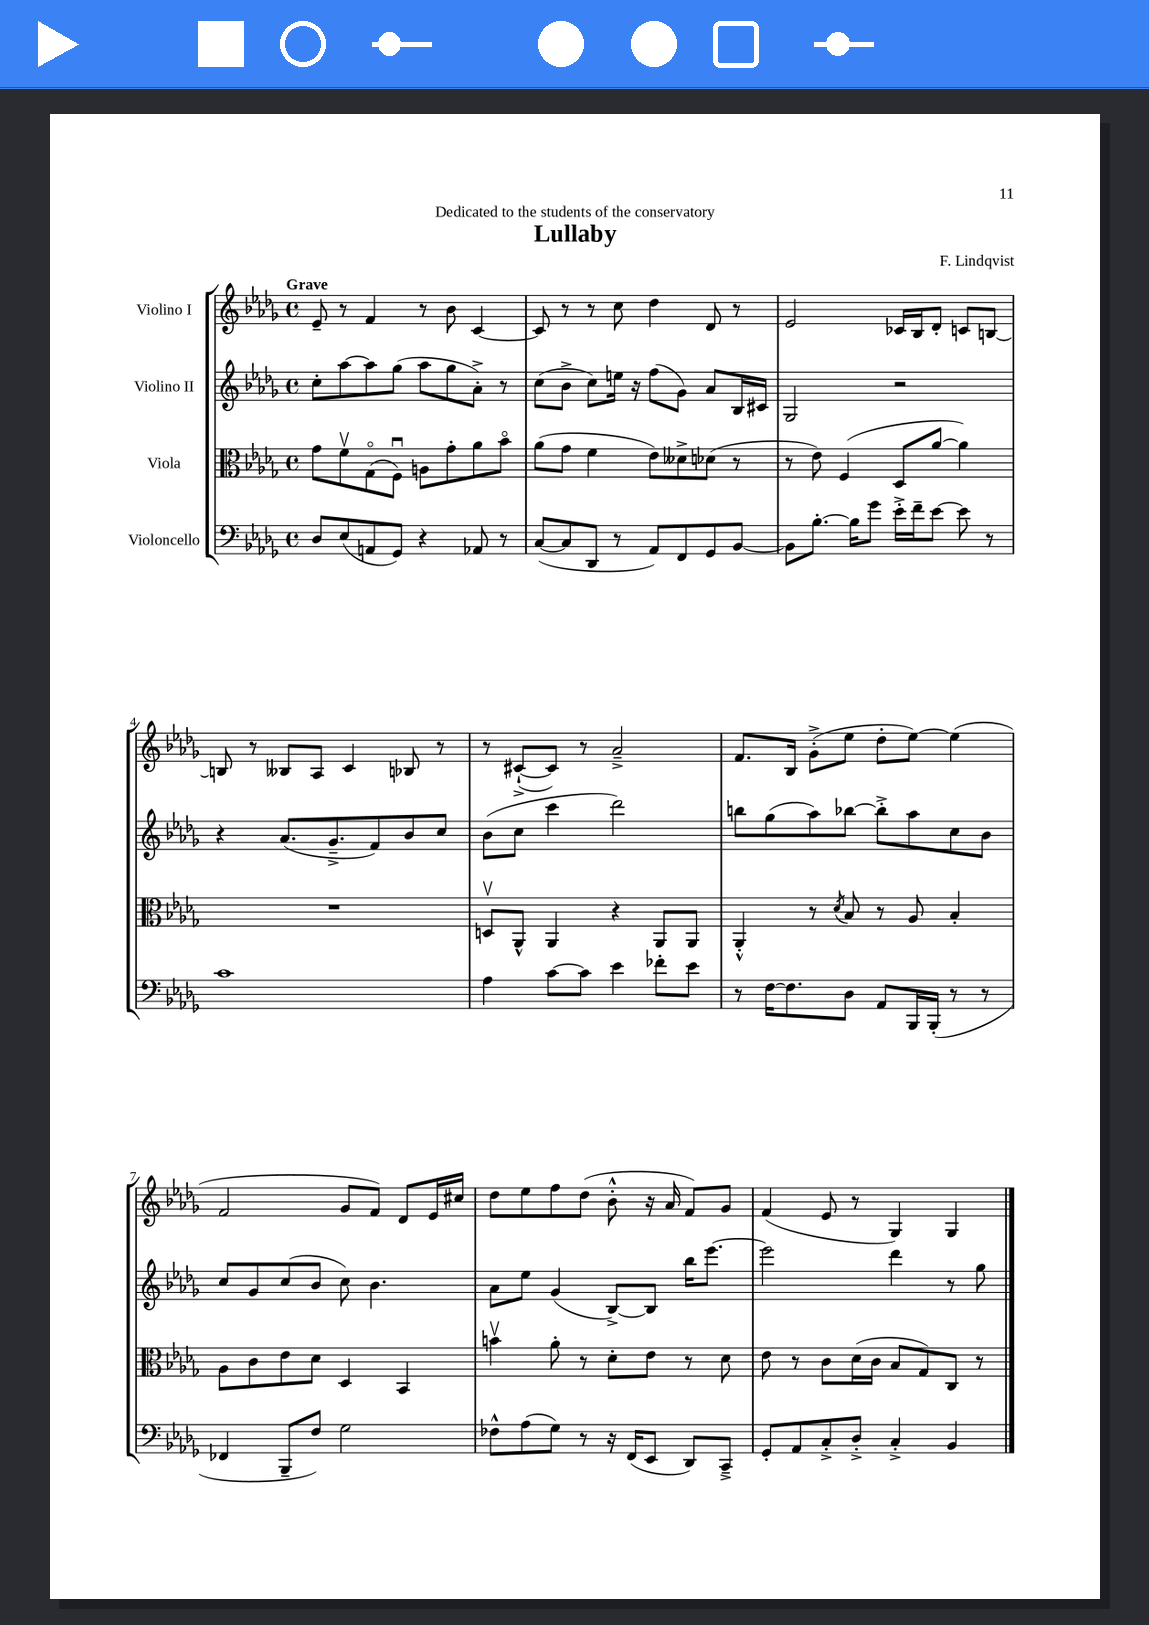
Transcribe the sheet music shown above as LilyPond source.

\header { title = "Lullaby" composer = "F. Lindqvist" dedication = "Dedicated to the students of the conservatory" }
<<
\new StaffGroup <<
\new Staff = "s0" \with { instrumentName = "Violino I" } {
    \clef treble \key des \major \defaultTimeSignature \time 4/4 \tempo "Grave"
    ees'8-- r8 f'4 r8 bes'8 c'4~ |
    c'8 r8 r8 c''8 des''4 des'8 r8 |
    ees'2 ces'16 bes16 des'8-. c'8 b8~ |
    b8 r8 beses8 aes8 c'4 bes8 r8 |
    r8 cis'8~-!->( cis'8) r8 aes'2---> |
    f'8. bes16 ges'8-.->( ees''8 des''8-. ees''8~) ees''4( |
    f'2 ges'8 f'8) des'8 ees'16 cis''16 |
    des''8 ees''8 f''8 des''8( bes'8-.-^ r16 aes'16 f'8) ges'8 |
    f'4( ees'8 r8 ges4) ges4 \bar "|." |
}
\new Staff = "s1" \with { instrumentName = "Violino II" } {
    \clef treble \key des \major \defaultTimeSignature \time 4/4
    c''8-. aes''8~ aes''8 ges''8( aes''8 ges''8 aes'8-.->) r8 |
    c''8( bes'8-> c''8) e''16 r16 f''8( ges'8) aes'8 bes16 cis'16 |
    ges2 r2 |
    r4 aes'8.( ges'8.---> f'8) bes'8 c''8 |
    bes'8( c''8 c'''4 des'''2) |
    b''8 ges''8( aes''8) bes''8~ bes''8-.-> aes''8 c''8 bes'8 |
    c''8 ges'8 c''8( bes'8 c''8) bes'4. |
    aes'8 ees''8 ges'4( bes8~->) bes8 bes''16 ees'''8.~ |
    ees'''2 des'''4 r8 ges''8 \bar "|." |
}
\new Staff = "s2" \with { instrumentName = "Viola" } {
    \clef alto \key des \major \defaultTimeSignature \time 4/4
    ges'8 f'8\upbow ges8\flageolet( f8\downbow) a8 ges'8-. aes'8 bes'8\flageolet |
    aes'8( ges'8 f'4 ees'8) deses'8-> des'8( r8 |
    r8 ees'8) f4( des8 aes'8~ aes'4) |
    R1 |
    d8\upbow aes,8-^ aes,4 r4 aes,8 aes,8 |
    aes,4-.-^ r8 \acciaccatura { des'8 } bes8 r8 aes8 bes4-. |
    aes8 c'8 ees'8 des'8 des4 bes,4 |
    b'4\upbow aes'8-. r8 des'8-. ees'8 r8 des'8 |
    ees'8 r8 c'8 des'16( c'16 bes8 ges8) c8 r8 \bar "|." |
}
\new Staff = "s3" \with { instrumentName = "Violoncello" } {
    \clef bass \key des \major \defaultTimeSignature \time 4/4
    des8 ees8( a,8 ges,8) r4 aes,8 r8 |
    c8~( c8 des,8 r8 aes,8) f,8 ges,8 bes,8~ |
    bes,8 bes8.~-. bes16 ges'8 ees'16-.-> f'16-- ees'8~ ees'8 r8 |
    c'1 |
    aes4 c'8~ c'8 ees'4 fes'8-. ees'8 |
    r8 f16~ f8. des8 aes,8 bes,,16 bes,,16-.( r8 r8 |
    fes,4 bes,,8-- f8) ges2 |
    fes8-^ aes8( ges8) r8 r16 f,16( ees,8 des,8) c,8---> |
    ges,8-. aes,8 c8-.-> des8-.-> c4-.-> bes,4 \bar "|." |
}
>>
>>
